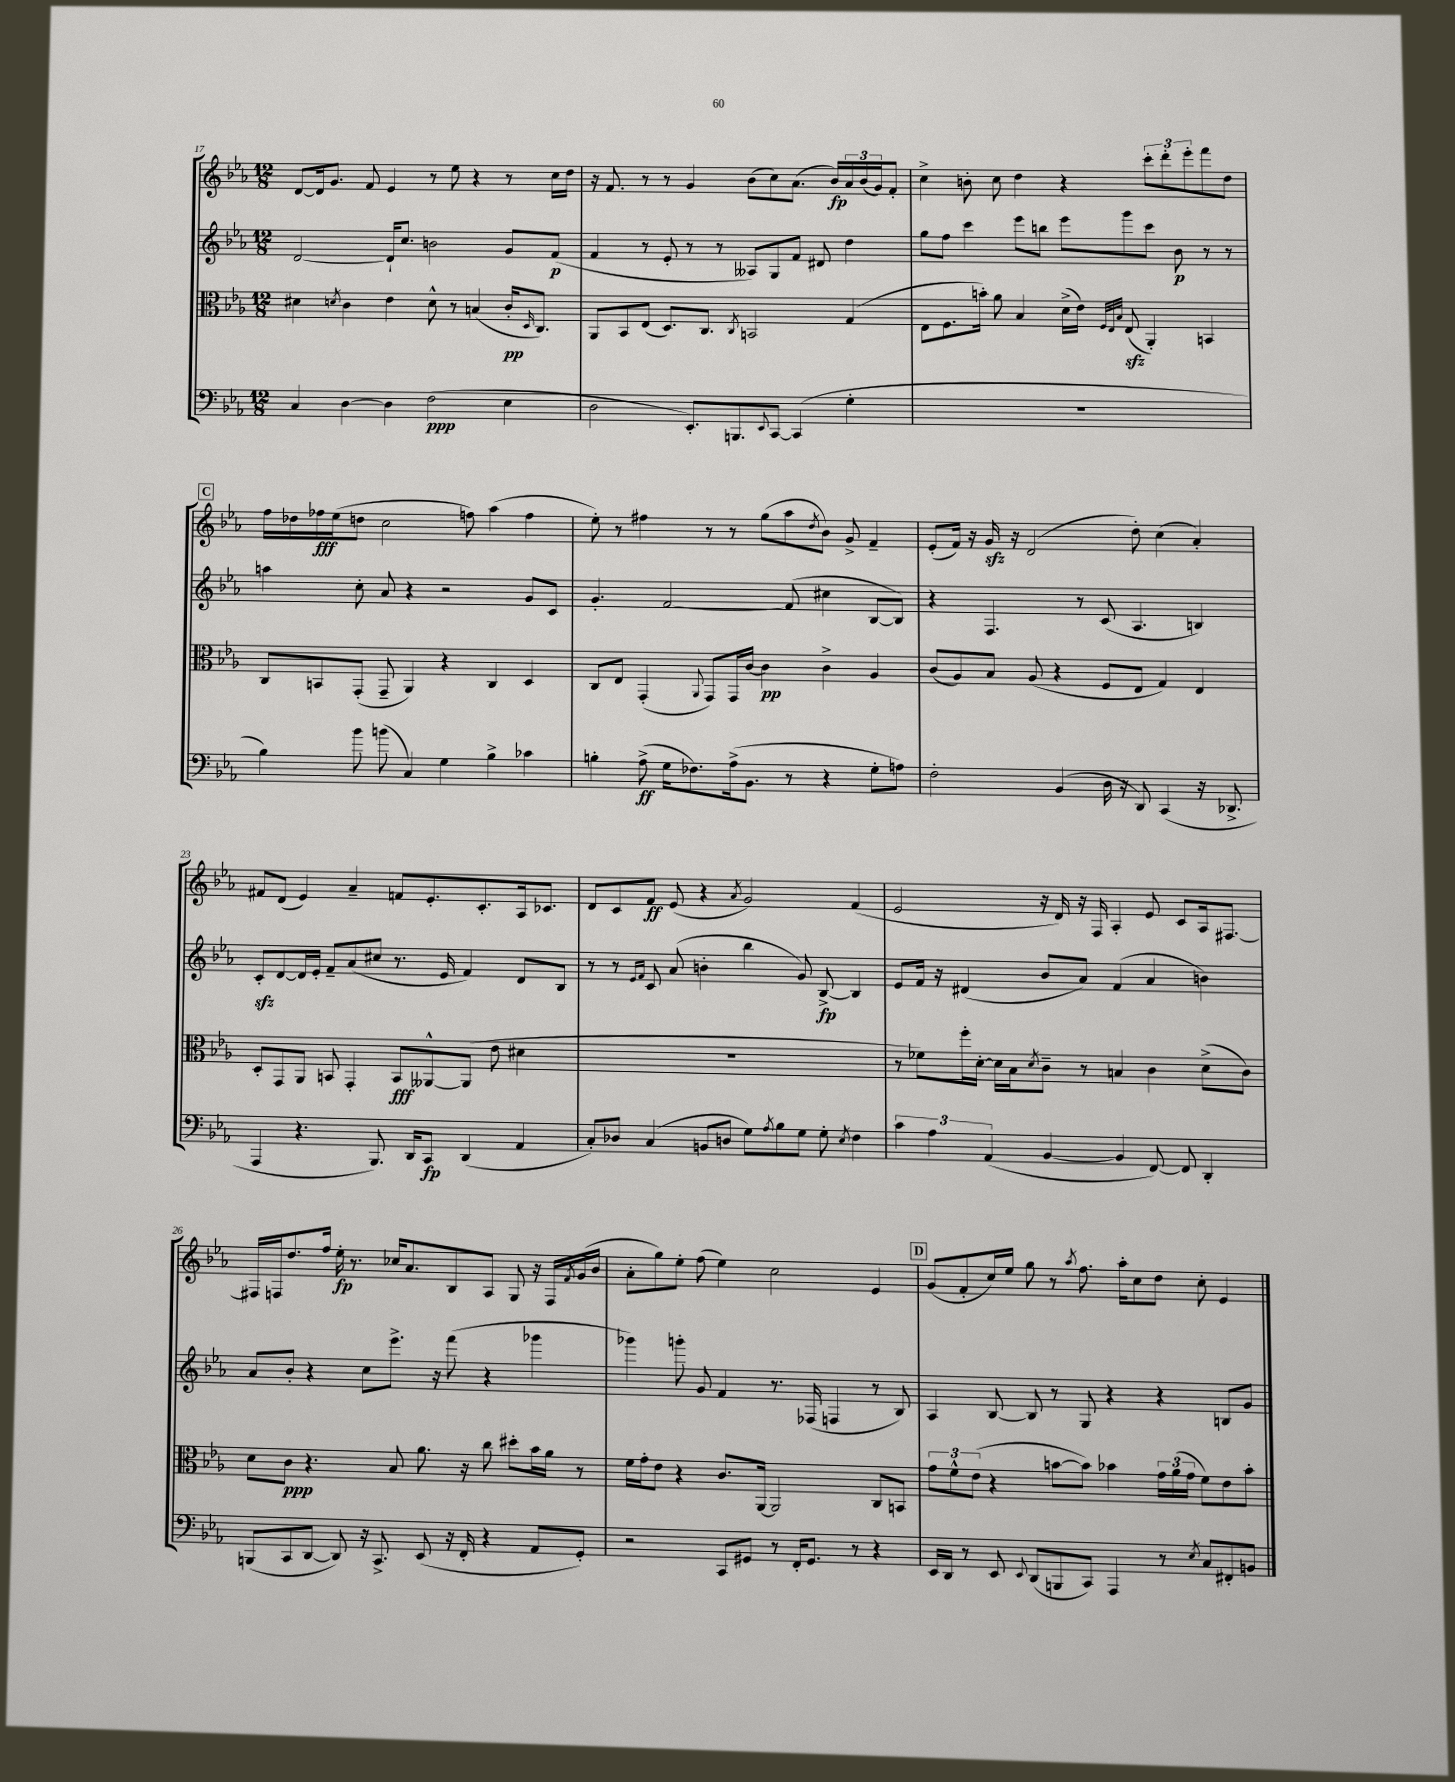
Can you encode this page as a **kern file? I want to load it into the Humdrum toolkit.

**kern	**dynam	**kern	**dynam	**kern	**dynam	**kern	**dynam
*part4	*part4	*part3	*part3	*part2	*part2	*part1	*part1
*staff4	*staff4	*staff3	*staff3	*staff2	*staff2	*staff1	*staff1
*clefF4	*	*clefC3	*	*clefG2	*	*clefG2	*
*k[b-e-a-]	*	*k[b-e-a-]	*	*k[b-e-a-]	*	*k[b-e-a-]	*
*M12/8	*	*M12/8	*	*M12/8	*	*M12/8	*
=17	=17	=17	=17	=17	=17	=17	=17
4C/	.	4d#X\	.	[2d/	.	[8d/L	.
.	.	.	.	.	.	16d/k]	.
.	.	.	.	.	.	8.g/J	.
.	.	8qdn/	.	.	.	.	.
[4D\	.	4c\	.	.	.	.	.
.	.	.	.	.	.	8f/	.
4D\]	.	4e-\	.	16d`/KL]	.	4e-/	.
.	.	.	.	8.cc/J	.	.	.
(2F\	ppp	8d^^\	.	2bn\	.	8r	.
.	.	8r	.	.	.	8ee-\	.
.	.	(4Bn/	.	.	.	4r	.
4E-\	.	16c'/KL	pp	8g/L	.	8r	.
.	.	16qqD/	.	.	.	.	.
.	.	8.C/J)	.	.	.	.	.
.	.	.	.	(8f/J	p	16cc\LL	.
.	.	.	.	.	.	16dd\JJ	.
=18	=18	=18	=18	=18	=18	=18	=18
2D\	.	8AA-/L	.	4f/	.	16r	.
.	.	.	.	.	.	8.f/	.
.	.	8BB-/	.	.	.	.	.
.	.	(8E-/J	.	8r	.	8r	.
.	.	8.D/L)	.	8e-'/	.	8r	.
8.EE-'/L)	.	.	.	8r	.	4g/	.
.	.	8.C/J	.	.	.	.	.
.	.	.	.	8r	.	.	.
8.BBBn/	.	.	.	.	.	.	.
.	.	8qC/	.	.	.	.	.
.	.	2BBn/	.	8A--X/L)	.	(8b-\L	.
8qqEE-/	.	.	.	.	.	.	.
[8CC/J	.	.	.	8G/	.	8cc\)	.
(4CC/]	.	.	.	8f/J	.	(8.a-\J	.
.	.	.	.	8d#X/	.	.	.
.	.	.	.	.	.	16b-/LL)	fp
4G'\	.	(4G/	.	4dd\	.	24a-/	.
.	.	.	.	.	.	(24b-/	.
.	.	.	.	.	.	24g/J)	.
.	.	.	.	.	.	8f'/J	.
=19	=19	=19	=19	=19	=19	=19	=19
1.r	.	8E-\L	.	8gg\L	.	4cc^\	.
.	.	8.F\	.	8ff\J	.	.	.
.	.	.	.	4ccc\	.	8bn'\	.
.	.	16bn'\Jk)	.	.	.	.	.
.	.	8a-\	.	.	.	8cc\	.
.	.	4B-/	.	8eee-\L	.	4dd\	.
.	.	.	.	8bbn\J	.	.	.
.	.	(16d^\LL	.	8eee-\L	.	4r	.
.	.	16e-\JJ)	.	.	.	.	.
.	.	32qqF/LLL	.	.	.	.	.
.	.	32qqE-/	.	.	.	.	.
.	.	32qqB-/JJJ	.	.	.	.	.
.	.	(8E-zz/	.	8ggg\	.	.	.
.	.	4AA-'/)	.	8ccc\J	.	12ccc'\L	.
.	.	.	.	.	.	12ddd'\	.
.	.	.	.	8b-\	p	.	.
.	.	.	.	.	.	12eee-'\	.
.	.	4BBn/	.	8r	.	8fff\	.
.	.	.	.	8r	.	8dd\J	.
!!LO:LB:g=z
!!LO:REH:place=s1:t=C
=20	=20	=20	=20	=20	=20	=20	=20
4B-\)	.	8C/L	.	4aan\	.	16ff\LL	.
.	.	.	.	.	.	16dd-X\	.
.	.	8BBn/	.	.	.	16ff-X\	fff
.	.	.	.	.	.	(16ee-\J	.
8b-\	.	(8GG'/J	.	8cc'\	.	8ddn\J	.
(8bn\	.	8GG~/	.	8a-/	.	2cc\	.
4C/)	.	4AA-/)	.	4r	.	.	.
4G\	.	4r	.	2r	.	.	.
.	.	.	.	.	.	8ffn\)	.
4B-^\	.	4C/	.	.	.	(4aa-\	.
4c-X\	.	4D/	.	8g/L	.	4ff\	.
.	.	.	.	8c/J	.	.	.
=21	=21	=21	=21	=21	=21	=21	=21
4Bn'\	.	8C/L	.	4.g'/	.	8ee-'\)	.
.	.	8E-/J	.	.	.	8r	.
(8A-^\	ff	(4GG'/	.	.	.	4ff#X\	.
16G\KL	.	.	.	[2f/	.	.	.
8.F-X\)	.	.	.	.	.	.	.
.	.	8qqAA-/	.	.	.	.	.
.	.	8GG/L)	.	.	.	8r	.
(16A-^\k	.	16GG/L	.	.	.	8r	.
8.BB-\J	.	[16c/JJ	.	.	.	.	.
.	.	4c\]	pp	.	.	(8gg\L	.
8r	.	.	.	(8f/]	.	8aa-\	.
.	.	.	.	.	.	8qdd/	.
4r	.	4c^\	.	4cc#X\	.	8b-\J)	.
.	.	.	.	.	.	8g^/	.
8G'\L	.	4A-/	.	[8B-/L	.	4f~/	.
8An\J)	.	.	.	8B-/J])	.	.	.
=22	=22	=22	=22	=22	=22	=22	=22
2F'\	.	(8c/L	.	4r	.	(8e-'/L	.
.	.	8A-/)	.	.	.	16f/Jk)	.
.	.	.	.	.	.	16r	.
.	.	8B-/J	.	4.F/	.	16gzz/	.
.	.	.	.	.	.	16r	.
.	.	(8A-/	.	.	.	(2d/	.
(4BB-/	.	4r	.	.	.	.	.
.	.	.	.	8r	.	.	.
16D\	.	8F/L	.	(8c/	.	.	.
16r	.	.	.	.	.	.	.
8DD/)	.	8E-/J	.	4.A-/	.	8dd'\)	.
(4CC/	.	4G/)	.	.	.	(4cc\	.
16r	.	4E-/	.	4Bn/)	.	4a-'/)	.
8.DD-X^/	.	.	.	.	.	.	.
!!LO:LB:g=z
=23	=23	=23	=23	=23	=23	=23	=23
4AAA-/	.	8D'/L	.	8czz'/L	.	8f#X/L	.
.	.	8GG/	.	[8d/	.	(8d/J	.
4.r	.	8AA-/J	.	16d/L]	.	4e-/)	.
.	.	.	.	16e-'/JJ	.	.	.
.	.	8BBn/	.	8f~/L	.	.	.
.	.	4GG'/	.	(8a-/	.	4a-~/	.
8.BBB-/)	.	.	.	8cc#X/J	.	.	.
.	.	8BB/L	fff	8.r	.	8fn/L	.
16DD/KL	.	.	.	.	.	.	.
8CC/J	fp	[8AA--X^^/	.	.	.	8.e-'/	.
.	.	.	.	16e-/	.	.	.
(4DD/	.	(8AA--/J]	.	4f/)	.	.	.
.	.	.	.	.	.	8.c'/	.
.	.	8e-\	.	.	.	.	.
4AA-/	.	4d#X\	.	8d/L	.	16A-/k	.
.	.	.	.	.	.	8.c-X/J	.
.	.	.	.	8B-/J	.	.	.
=24	=24	=24	=24	=24	=24	=24	=24
8C'/L)	.	1.r	.	8r	.	8d/L	.
8D-X/J	.	.	.	8r	.	8c/	.
.	.	.	.	16qqe-/LL	.	.	.
.	.	.	.	16qqf/JJ	.	.	.
(4C/	.	.	.	8c/	.	8f/J	ff
.	.	.	.	(8a-/	.	(8e-/	.
8BBn/L	.	.	.	4bn'\	.	4r	.
8Dn/J	.	.	.	.	.	.	.
.	.	.	.	.	.	8qa-/	.
8G\L)	.	.	.	4bb-\	.	2g/)	.
8qA-/	.	.	.	.	.	.	.
8B-\	.	.	.	.	.	.	.
8G\J	.	.	.	8g/)	.	.	.
8G'\	.	.	.	[8B-^/	fp	.	.
8qE-/	.	.	.	.	.	.	.
4F\	.	.	.	4B-/]	.	(4f/	.
=25	=25	=25	=25	=25	=25	=25	=25
6c\	.	8r	.	8e-/L	.	2e-/	.
.	.	8f-X\L)	.	16f/Jk	.	.	.
6A-\	.	.	.	.	.	.	.
.	.	.	.	16r	.	.	.
.	.	16ff'\L	.	(4d#X/	.	.	.
.	.	[16d'\JJ	.	.	.	.	.
(6AA-/	.	.	.	.	.	.	.
.	.	16d\LL]	.	.	.	.	.
.	.	16B-\J	.	.	.	.	.
.	.	8qd/	.	.	.	.	.
[4BB-/	.	8c~\J	.	8b-/L	.	16r	.
.	.	.	.	.	.	16d/)	.
.	.	8r	.	8a-/J)	.	16r	.
.	.	.	.	.	.	16F/	.
4BB-/]	.	4Bn/	.	(4f/	.	4A-'/	.
[8FF/)	.	4c\	.	4a-/	.	8e-/	.
8FF/]	.	.	.	.	.	8c/L	.
4DD'/	.	(8d^\L	.	4bn\)	.	16A-/k	.
.	.	.	.	.	.	[8.F#X/J	.
.	.	8c\J)	.	.	.	.	.
!!LO:LB:g=z
=26	=26	=26	=26	=26	=26	=26	=26
(8BBBn/L	.	8d\L	.	8a-/L	.	16F#X/LL]	.
.	.	.	.	.	.	16Fn/J	.
8CC/	.	8c\J	ppp	8b-'/J	.	8.dd/	.
[8DD/J	.	4.r	.	4r	.	.	.
.	.	.	.	.	.	16ff/Jk	.
8DD/])	.	.	.	.	.	16ee-'\	fp
.	.	.	.	.	.	8.r	.
16r	.	.	.	8cc\L	.	.	.
8.CC^/	.	.	.	.	.	.	.
.	.	8B-/	.	8.eee-^\J	.	16cc-X/KL	.
.	.	.	.	.	.	8.a-/	.
(8EE-/	.	8.a-\	.	.	.	.	.
.	.	.	.	16r	.	.	.
16r	.	.	.	(8fff\	.	8B-/	.
16FF'/	.	16r	.	.	.	.	.
4r	.	8cc\	.	4r	.	8A-/J	.
.	.	8dd#X'\L	.	.	.	8G/	.
8AA-/L	.	16b-\L	.	4ggg-X\	.	16r	.
.	.	16a-\JJ	.	.	.	16F/LL	.
.	.	.	.	.	.	8qf/	.
8GG'/J)	.	8r	.	.	.	(16g/	.
.	.	.	.	.	.	16b-/JJ	.
=27	=27	=27	=27	=27	=27	=27	=27
2r	.	16f\LL	.	4ggg-X\)	.	8a-'\L	.
.	.	16g'\J	.	.	.	.	.
.	.	8e-\J	.	.	.	8gg\)	.
.	.	4r	.	8gggn'\	.	8ee-'\J	.
.	.	.	.	8g/	.	(8ff\	.
8CC/L	.	8.c/L	.	4f/	.	4ee-\)	.
8GG#X/J	.	.	.	.	.	.	.
.	.	[16AA-/Jk	.	.	.	.	.
8r	.	2AA-/]	.	8.r	.	2cc\	.
16FF'/KL	.	.	.	.	.	.	.
8.GG#/J	.	.	.	(16F-X/	.	.	.
.	.	.	.	4Fn/	.	.	.
8r	.	.	.	.	.	.	.
4r	.	8C/L	.	8r	.	4e-/	.
.	.	8BBn/J	.	8B-/)	.	.	.
!!LO:REH:place=s1:t=D
=28	=28	=28	=28	=28	=28	=28	=28
16EE-/LL	.	12g\L	.	4A-/	.	(8g/L	.
16DD/JJ	.	.	.	.	.	.	.
.	.	12f^^\	.	.	.	.	.
8r	.	.	.	.	.	8f'/	.
.	.	(12e-\J	.	.	.	.	.
8EE-/	.	4r	.	[8B-/	.	16cc/L)	.
.	.	.	.	.	.	16ee-/JJ	.
8qqEE-/	.	.	.	.	.	.	.
(8DD/L	.	.	.	8B-/]	.	8gg\	.
8BBBn/	.	[8bn\L	.	8r	.	8r	.
.	.	.	.	.	.	8qaa-/	.
8CC/J)	.	8b\J])	.	8G/	.	8.ff\	.
4AAA-/	.	4b-X\	.	4r	.	.	.
.	.	.	.	.	.	16aa-'\KL	.
.	.	.	.	.	.	8cc\	.
8r	.	24g\LL	.	4r	.	8dd\J	.
.	.	(24a-\	.	.	.	.	.
.	.	24g\JJ	.	.	.	.	.
8qE-/	.	.	.	.	.	.	.
8C/L	.	8f\L)	.	.	.	8cc'\	.
8FF#X'/	.	8e-\	.	8Bn/L	.	4e-/	.
8BBn/J	.	8b-'\J	.	8g/J	.	.	.
==	==	==	==	==	==	==	==
*-	*-	*-	*-	*-	*-	*-	*-
